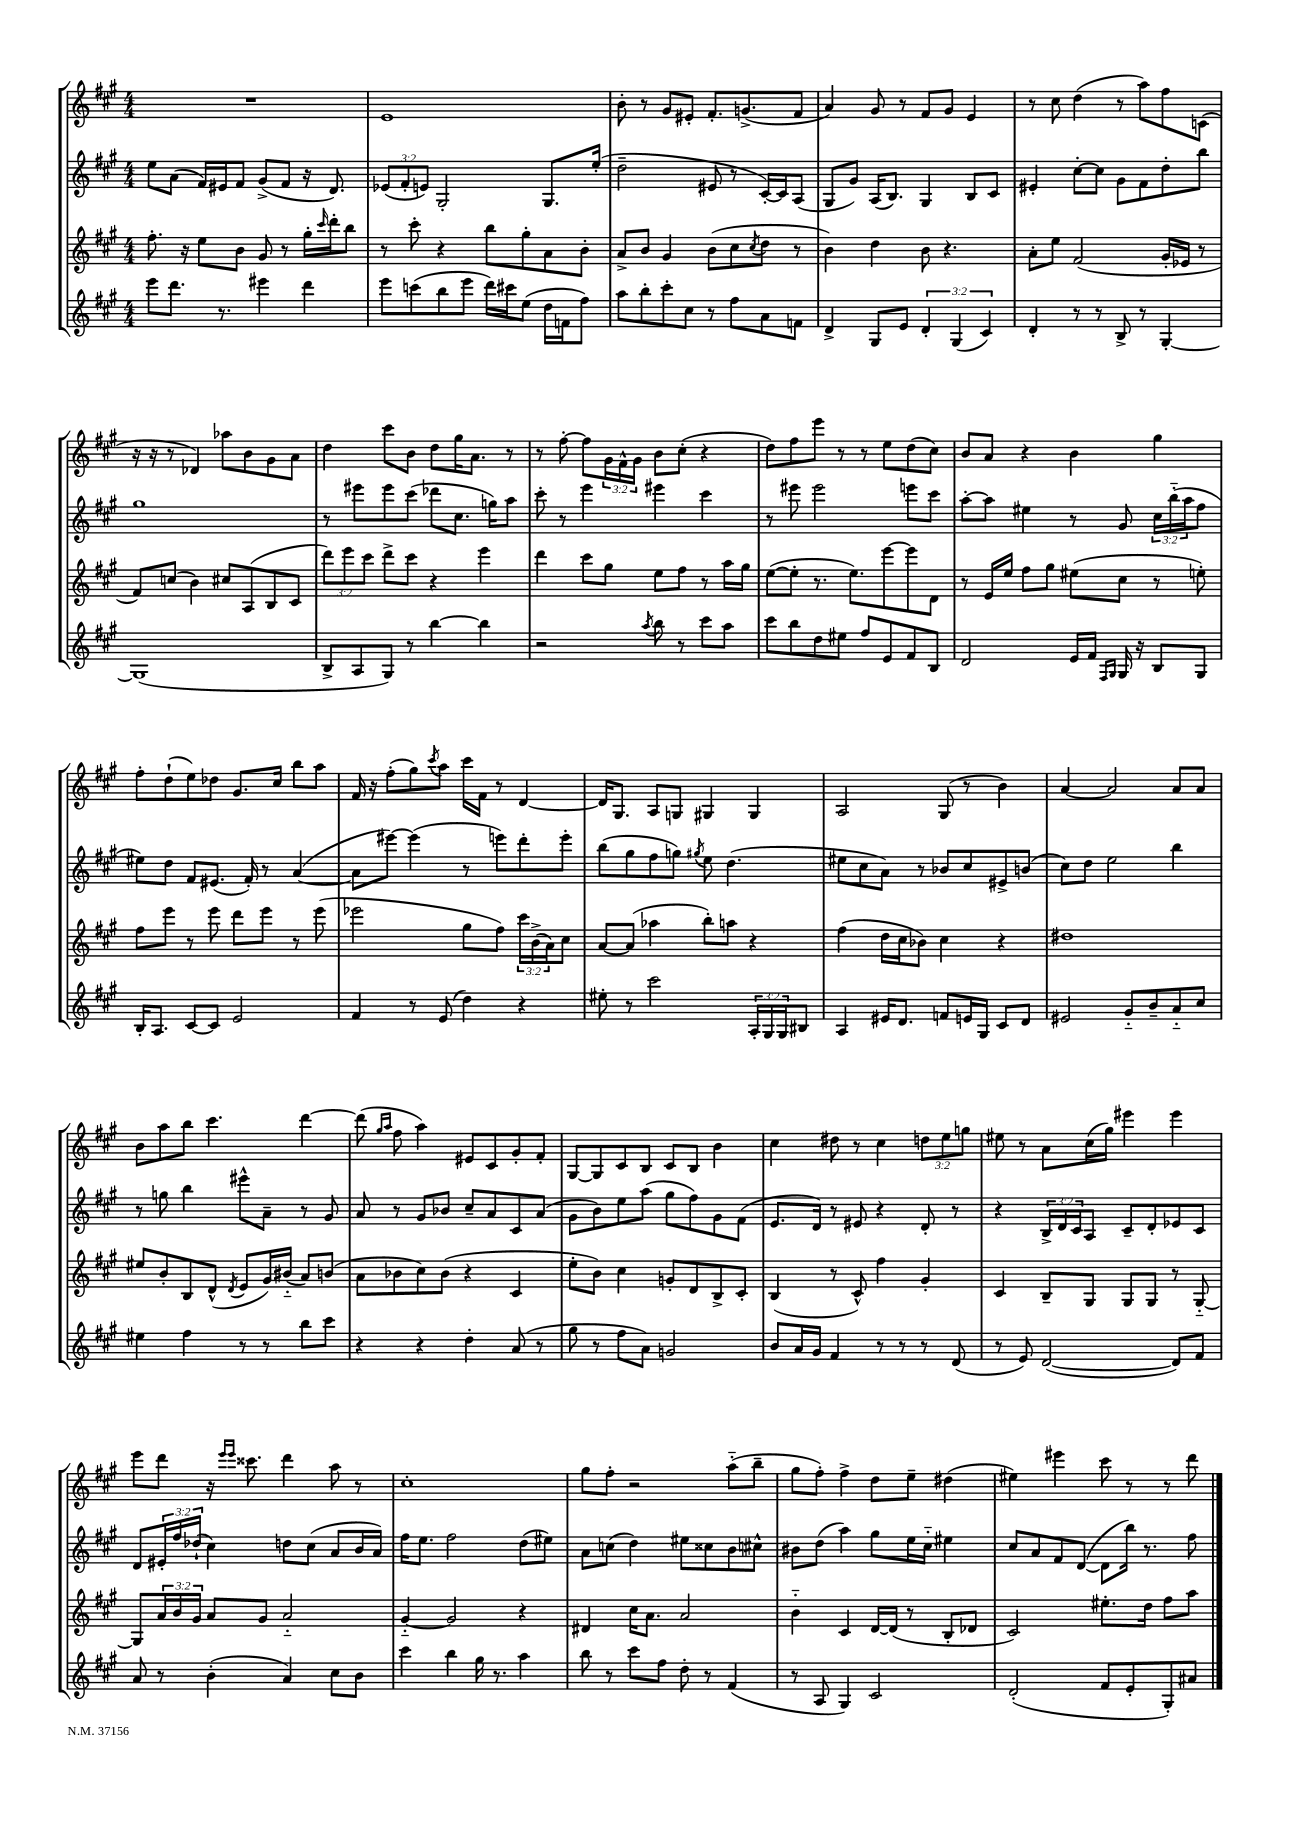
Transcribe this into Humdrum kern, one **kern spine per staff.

**kern	**kern	**kern	**kern
*staff4	*staff3	*staff2	*staff1
*clefG2	*clefG2	*clefG2	*clefG2
*k[f#c#g#]	*k[f#c#g#]	*k[f#c#g#]	*k[f#c#g#]
*M4/4	*M4/4	*M4/4	*M4/4
8eee	8.ff#'	8ee	1r
8.ddd	.	(8a	.
.	16r	.	.
.	8ee	16f#)	.
8.r	.	16e#	.
.	8b	8f#	.
4eee#	8g#	(8g#^	.
.	8r	8f#	.
4ddd	16gg#'	16r	.
.	16qqccc#	.	.
.	16ddd'	8.d)	.
.	8bb	.	.
=	=	=	=
8eee	8r	(12e-	1e
.	.	12f#'	.
(8ccc	8ccc#'	.	.
.	.	12e)	.
8bb	4r	2G#'	.
8eee	.	.	.
16ddd)	8bb	.	.
16ccc#	.	.	.
(8ee	8gg#'	.	.
16dd	8a	8.G#	.
16f	.	.	.
8ff#)	8b'	.	.
.	.	(16ee'	.
=	=	=	=
8aa	8a^	2dd~	8b'
8bb'	8b	.	8r
8ccc#'	4g#	.	8g#
8cc#	.	.	8e#'
8r	(8b	8e#	8.f#'
8ff#	8cc#	8r	.
.	.	.	(8.g^
.	8qcc#	.	.
8a	8dd	[16c#')	.
.	.	16c#]	.
8f	8r	(8A	8f#
=	=	=	=
4d^	4b)	8G#	4a)
.	.	8g#)	.
8G#	4dd	(16A	8g#
.	.	8.B)	.
8e	.	.	8r
6d'	8b	4G#	8f#
.	4.r	.	8g#
(6G#	.	.	.
.	.	8B	4e
6c#)	.	.	.
.	.	8c#	.
=	=	=	=
4d'	8a'	4e#'	8r
.	8ee	.	8cc#
8r	(2f#	[8cc#'	(4dd
8r	.	8cc#]	.
8B^	.	8g#	8r
8r	.	8f#	8aa)
[4G#'	16g#'	8dd'	8ff#
.	16e-	.	.
.	8r	8bb	(8c
=	=	=	=
(1G#]	8f#)	1gg#	16r
.	.	.	16r
.	(8cc	.	8r
.	4b)	.	4d-)
.	8cc#	.	8aa-
.	(8A	.	8b
.	8B	.	8g#
.	8c#	.	8a
=	=	=	=
8B^	12ddd)	8r	4dd
.	12eee	.	.
8A	.	8eee#	.
.	12ccc#	.	.
8G#)	8ddd^	8eee#	8ccc#
8r	8ccc#	(8ccc#	8b
[4bb	4r	8ddd-	8dd
.	.	8.cc#	16gg#
.	.	.	8.a
4bb]	4eee	.	.
.	.	16gg)	.
.	.	8aa	8r
=	=	=	=
2r	4ddd	8ccc#'	8r
.	.	8r	[8ff#'
.	8ccc#	4eee	8ff#]
.	8gg#	.	24g#
.	.	.	24f#^^
.	.	.	24g#
8qaa	.	.	.
8bb	8ee	4eee#	8b
8r	8ff#	.	(8cc#'
8ccc#	8r	4ccc#	4r
8aa	16aa	.	.
.	16gg#	.	.
=	=	=	=
8ccc#	([8ee	8r	8dd)
8bb	8ee']	8eee#	8ff#
8dd	8.r	2eee#	8eee
8ee#	.	.	8r
.	8.ee)	.	.
8ff#	.	.	8r
8e	[8eee	.	8ee
8f#	8eee]	8eee	(8dd
8B	8d	8ccc#	8cc#)
=	=	=	=
2d	8r	[8aa'	8b
.	16e	8aa]	8a
.	16ee	.	.
.	8ff#	4ee#	4r
.	8gg#	.	.
16e	(8ee#	8r	4b
16f#	.	.	.
16qqF#	.	.	.
16qqG#	.	.	.
16G#	8cc#	8g#	.
16r	.	.	.
8B	8r	24cc#	4gg#
.	.	(24bb'~	.
.	.	24aa	.
8G#	8ee')	8ff#	.
=	=	=	=
16B'	8ff#	8ee#)	8ff#'
8.A	.	.	.
.	8eee	8dd	(8dd`
[8c#	8r	8f#	8ee)
8c#]	8eee	(8.e#	8dd-
2e	8ddd	.	8.g#
.	.	16f#')	.
.	8eee	8r	.
.	.	.	16cc#
.	8r	([4a	8bb
.	(8eee	.	8aa
=	=	=	=
4f#	2eee-	8a]	16f#
.	.	.	16r
.	.	[8eee#)	(8ff#'
8r	.	(4eee#]	8gg#)
.	.	.	8qccc#
(8e	.	.	8aa
4dd)	8gg#	8r	16ccc#
.	.	.	16f#
.	8ff#)	8eee)	8r
4r	24ccc#	8ddd'	[4d
.	(24b^	.	.
.	24a)	.	.
.	8cc#	8eee'	.
=	=	=	=
8ee#'	[8a	(8bb	16d]
.	.	.	8.G#
8r	(8a]	8gg#	.
2ccc#	4aa-	8ff#	8A
.	.	8gg)	8G
.	.	8qgg#	.
.	8bb')	8ee	4G#
.	8aa	(4.dd	.
24A'	4r	.	4G#
24G#	.	.	.
24G#	.	.	.
8B#	.	.	.
=	=	=	=
4A	(4ff#	8ee#	2A
.	.	8cc#	.
16e#	16dd	8a)	.
8.d	16cc#	.	.
.	8b-)	8r	.
8f	4cc#	8b-	(8G#
16e	.	8cc#	8r
16G#	.	.	.
8c#	4r	8e#^	4b)
8d	.	(8b	.
=	=	=	=
2e#	1dd#	8cc#)	[4a
.	.	8dd	.
.	.	2ee	2a]
8g#'~	.	.	.
8b~	.	.	.
8a'~	.	4bb	8a
8cc#	.	.	8a
=	=	=	=
4ee#	8ee#	8r	8b
.	8b'	8gg	8aa
4ff#	8B	4bb	8bb
.	(8d^^	.	4.ccc#
.	8qd	.	.
8r	8e	8eee#^^	.
8r	16g#)	8a~	.
.	(16b#'~	.	.
8bb	8a)	8r	[4ddd
8ccc#	(8b	8g#	.
=	=	=	=
4r	8a	8a	(8ddd]
.	.	.	16qqgg#
.	.	.	16qqaa
.	8b-	8r	8ff#
4r	8cc#)	8g#	4aa)
.	(8b-	8b-	.
4dd'	4r	8cc#~	8e#
.	.	8a	8c#
(8a	4c#	8c#	8g#'
8r	.	(8a	8f#'
=	=	=	=
8gg#	8ee'	8g#	[8G#
8r	8b)	8b)	8G#]
8ff#	4cc#	8ee	8c#
8a)	.	(8aa	8B
2g	8g'	8gg#	8c#
.	8d	8ff#)	8B
.	8B^	8g#	4b
.	8c#'	(8f#	.
=	=	=	=
8b	(4B	8.e	4cc#
16a	.	.	.
16g#	.	16d)	.
4f#	8r	8r	8dd#
.	8c#^^)	8e#	8r
8r	4ff#	4r	4cc#
8r	.	.	.
8r	4g#'	8d'	12dd
.	.	.	12ee
(8d	.	8r	.
.	.	.	12gg
=	=	=	=
8r	4c#	4r	8ee#
8e)	.	.	8r
([2d	8B~	24B^	8a
.	.	24d	.
.	.	24c#	.
.	8G#	8A	(16cc#
.	.	.	16gg#)
.	8G#	8c#~	4eee#
.	8G#	8d'	.
8d])	8r	8e-	4eee#
8f#	[8G#'~	8c#	.
=	=	=	=
8a	8G#]	8d	8eee
8r	24a	24e#'	8ddd
.	24b	24ff#	.
.	24g#	(24dd-`	.
(4b'	8a	4cc#)	16r
.	.	.	16qqeee
.	.	.	16qqeee
.	.	.	8.ccc##
.	8g#	.	.
4a)	2a'~	8dd	4ddd
.	.	(8cc#	.
8cc#	.	8a	8aa
8b	.	16b	8r
.	.	16a)	.
=	=	=	=
4ccc#	[4g#'~	16ff#	1cc#'
.	.	8.ee	.
4bb	2g#]	2ff#	.
16gg#	.	.	.
8.r	.	.	.
4aa	4r	(8dd	.
.	.	8ee#)	.
=	=	=	=
8bb	4d#	8a	8gg#
8r	.	(8cc	8ff#'
8ccc#	16cc#	4dd)	2r
.	8.a	.	.
8ff#	.	.	.
8dd'	2a	8ee#	.
8r	.	8cc##	.
(4f#	.	8b	(8aa'~
.	.	8cc#^^	8bb~
=	=	=	=
8r	4b'~	8b#	8gg#
8A	.	(8dd	8ff#')
4G#)	4c#	4aa)	4ff#^
2c#	[16d	8gg#	8dd
.	(16d]	.	.
.	8r	16ee	8ee~
.	.	16cc#'~	.
.	8B'	4ee#	(4dd#
.	8d-	.	.
=	=	=	=
(2d'	2c#)	8cc#	4ee#)
.	.	8a	.
.	.	8f#	4eee#
.	.	([8d	.
8f#	8.ee#'	8d]	8ccc#
8e'	.	16bb)	8r
.	16dd	8.r	.
8G#')	8ff#	.	8r
8a#	8aa	8ff#	8ddd
==	==	==	==
*-	*-	*-	*-
